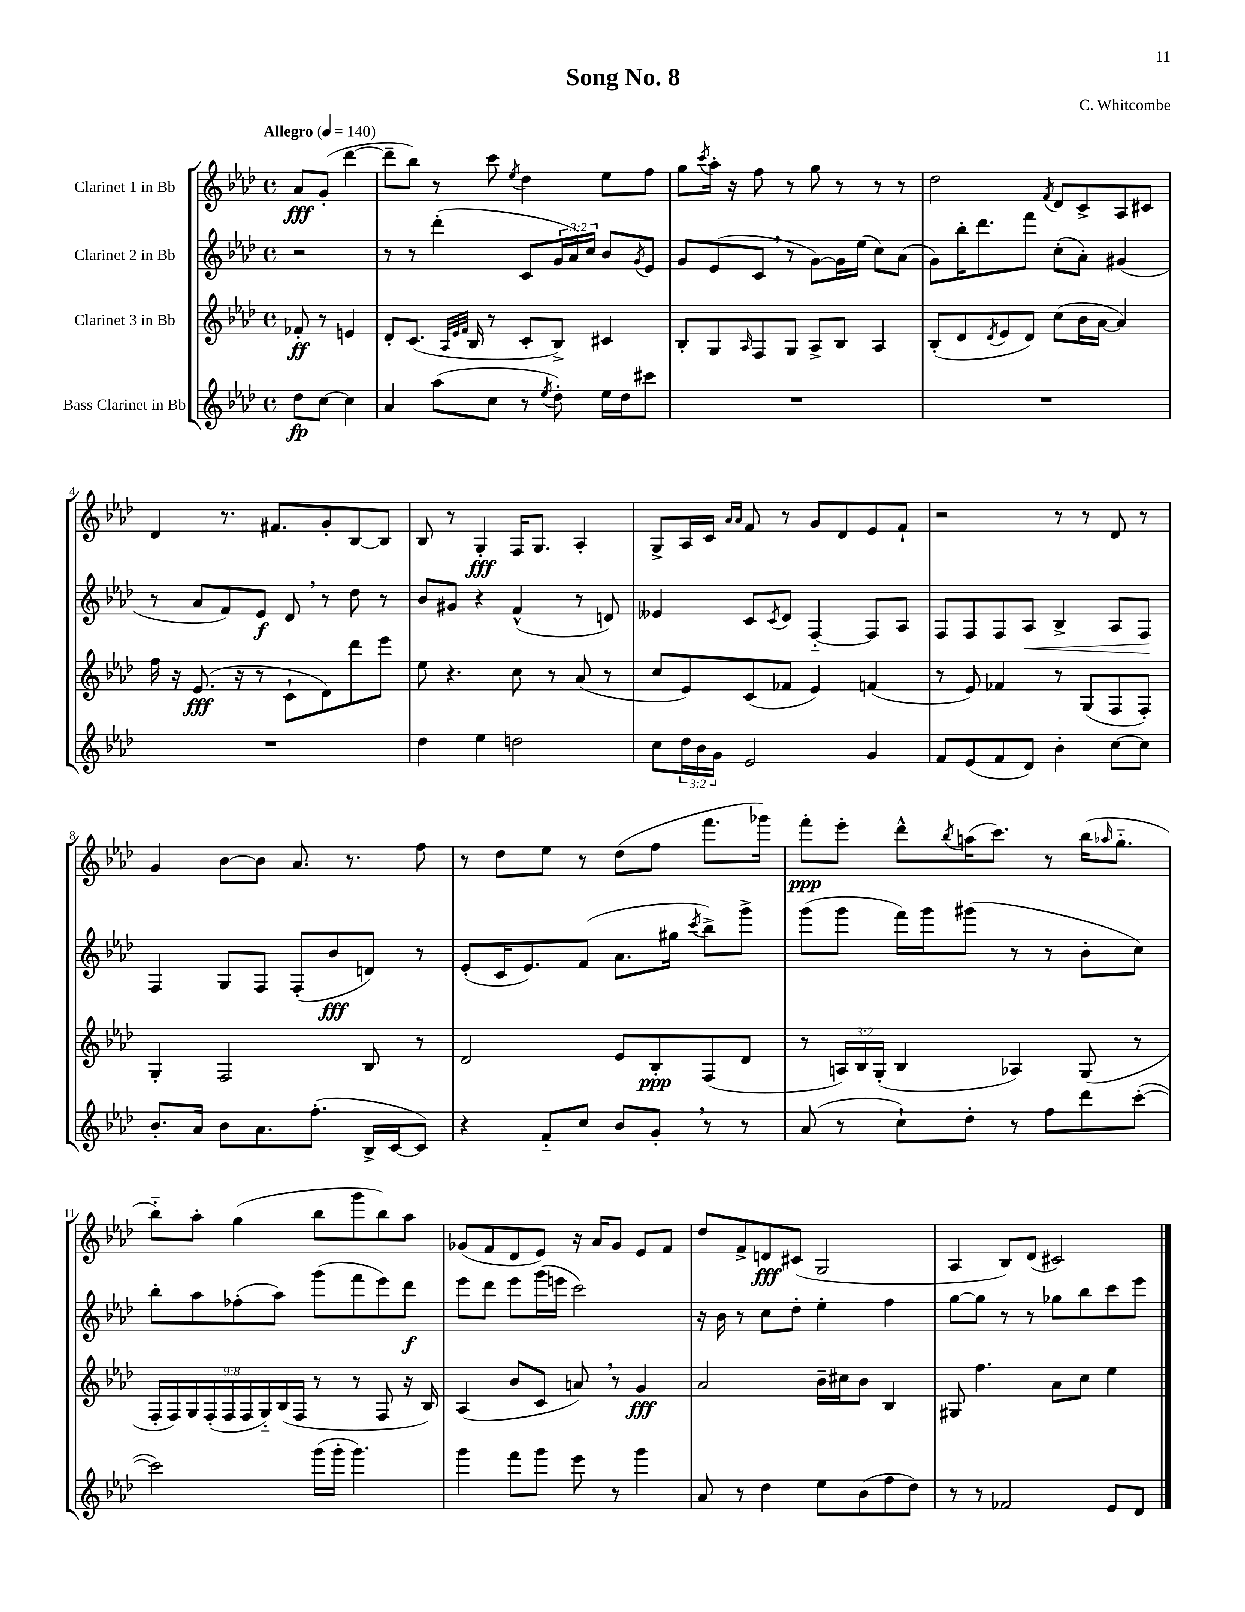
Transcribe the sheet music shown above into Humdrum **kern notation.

**kern	**kern	**kern	**kern
*staff4	*staff3	*staff2	*staff1
*clefG2	*clefG2	*clefG2	*clefG2
*k[b-e-a-d-]	*k[b-e-a-d-]	*k[b-e-a-d-]	*k[b-e-a-d-]
*M4/4	*M4/4	*M4/4	*M4/4
*met(c)	*met(c)	*met(c)	*met(c)
*MM140	*MM140	*MM140	*MM140
8dd-\L	8f-'/	2r	8a-/L
[8cc\J	8r	.	(8g'/J
4cc\]	4e/	.	[4ddd-\
=	=	=	=
4a-/	8d-'/L	8r	8ddd-~\]L
.	(8.c/J	8r	8bb-\J)
(8aa-\L	.	(4ddd-'\	8r
.	32qqA-/LLL	.	.
.	32qqe-/	.	.
.	32qqf/JJJ	.	.
.	16B-/	.	.
8cc\J	8r	.	8ccc\
.	.	.	8qee-/
8r	8c'/L	8c/L	4dd-\
8qee-/	.	.	.
8dd-'\)	8B-^/J)	24g/L	.
.	.	24a-/)	.
.	.	24cc/JJ	.
16ee-\LL	4c#/	8b-/L	8ee-\L
16dd-\J	.	.	.
.	.	8qg/	.
8ccc#\J	.	8e-/J	8ff\J
=	=	=	=
1r	8B-'/L	8g/L	8gg\L
.	.	.	8qccc/
.	8G/	(8e-/	16aa-'\Jk
.	.	.	16r
.	16qqA-/	.	.
.	8F/	8c/J	8ff\
.	8G/J	8r	8r
.	8A-^/L	[8g\L)	8gg\
.	8B-/J	16g\]L	8r
.	.	(16ee-\JJ	.
.	4A-/	8cc\L)	8r
.	.	(8a-\J	8r
=	=	=	=
1r	(8B-'/L	8g\L)	2dd-\
.	8d-/	16bb-'\K	.
.	.	8.ddd-\	.
.	8qd-/	.	.
.	8e-/	.	.
.	8d-/J)	8fff\J	.
.	.	.	8qf/
.	(8cc\L	(8cc'\L	8d-/L
.	16b-\L	8a-'\J)	8c^/
.	[16a-\JJ	.	.
.	4a-/])	(4g#/	8A-/
.	.	.	8c#/J
=	=	=	=
1r	16ff\	8r	4d-/
.	16r	.	.
.	(8.e-/	8a-/L	.
.	.	8f/)	8.r
.	16r	.	.
.	8r	8e-/J	.
.	.	.	8.f#/L
.	8c`\L	8d-/	.
.	8d-\)	8r	8g'/
.	8ddd-\	8dd-\	[8B-/
.	8eee-\J	8r	8B-/]J
=	=	=	=
4dd-\	8ee-\	8b-/L	8B-/
.	4.r	8g#/J	8r
4ee-\	.	4r	4G'/
2dd\	8cc\	(4f^^/	16F/LK
.	.	.	8.G/J
.	8r	.	.
.	(8a-/	8r	4A-'/
.	8r	8d/)	.
=	=	=	=
8cc\L	8cc/L	4e--/	8G^/L
24dd-\L	8e-/)	.	16A-/L
24b-\	.	.	.
.	.	.	16c/JJ
24g\JJ	.	.	.
.	.	.	16qqa-/LL
.	.	.	16qqa-/JJ
2e-/	(8c/	8c/L	8f/
.	.	8qc/	.
.	8f-/J	8d-/J	8r
.	4e-/)	[4F'~/	8g/L
.	.	.	8d-/
4g/	(4f/	8F/]L	8e-/
.	.	8A-/J	8f`/J
=	=	=	=
8f/L	8r	8F/L	2r
(8e-/	8e-/)	8F/	.
8f/	4f-/	8F/	.
8d-/J)	.	8A-/J	.
4b-'\	8r	4B-^/	8r
.	(8G/L	.	8r
[8cc\L	8F/	8A-/L	8d-/
8cc\]J	8F'/J)	8F/J	8r
=	=	=	=
8.b-'/L	4G'/	4F/	4g/
16a-/Jk	.	.	.
8b-\L	2F/	8G/L	[8b-\L
8.a-\	.	8F/J	8b-\]J
.	.	(8F'/L	8.a-/
(8.ff'\J	.	.	.
.	.	8b-/	.
.	.	.	8.r
16B-^/LL	8B-/	8d/J)	.
[16c/J	.	.	.
8c/]J)	8r	8r	8ff\
=	=	=	=
4r	2d-/	(8e-'/L	8r
.	.	16c/K	8dd-\L
.	.	8.e-/)	.
8f'~/L	.	.	8ee-\J
8cc/J	.	(8f/J	8r
8b-/L	8e-/L	8.a-\L	(8dd-\L
8g'/J	8B-'/	.	8ff\J
.	.	16gg#\Jk	.
.	.	8qccc/	.
8r	(8F/	8bb-^\L)	8.fff\L
8r	8d-/J	8ggg^\J	.
.	.	.	16ggg-\Jk)
=	=	=	=
(8a-/	8r	(8ggg\L	8fff'\L
8r	24A/LL)	8ggg\J	8eee-'\J
.	24B-/	.	.
.	(24G'/JJ	.	.
8cc`\L)	4B-/	16fff\LL)	8ddd-^^\L
.	.	16ggg\J	.
.	.	.	8qbb-/
8dd-'\J	.	(8ggg#\J	(16aa\K
.	.	.	8.ccc\J)
8r	4A-/)	8r	.
8ff\L	.	8r	8r
8ddd-\	(8G/	8b-'\L	(16bb-\LK
.	.	.	16qqaa-/
.	.	.	8.gg'~\J
([8ccc'\J	8r	8cc\J)	.
=	=	=	=
2ccc\])	18F'/LL	8bb-'\L	8bb-'~\L)
.	18F/)	.	.
.	18G/	.	.
.	.	8aa-\	8aa-'\J
.	(18F'/	.	.
.	18F/	.	.
.	.	(8ff-'\	(4gg\
.	18F/	.	.
.	18G'~/)	.	.
.	.	8aa-\J)	.
.	(18B-/	.	.
.	18F/JJ	.	.
(16ggg\LL	8r	(8ggg\L	8bb-\L
16ggg'\JJ	.	.	.
4.ggg\)	8r	8fff\	8ggg\
.	8F/	8eee-\)	8bb-\)
.	16r	8ddd-\J	8aa-\J
.	16B-/)	.	.
=	=	=	=
4ggg\	(4A-/	8eee-\L	(8g-/L
.	.	8ddd-\J	8f/
8fff\L	8b-/L	8eee-\L	8d-/
8ggg\J	8c/J	(16ggg\L	8e-/J)
.	.	16eee\JJ	.
8eee-\	8a/)	2ccc\)	16r
.	.	.	16a-/LK
8r	8r	.	8g-/J
4ggg\	4g/	.	8e-/L
.	.	.	8f/J
=	=	=	=
8a-/	2a-/	16r	8dd-/L
.	.	16b-\	.
8r	.	8r	8f^/
4dd-\	.	8cc\L	8d/
.	.	8dd-'\J	(8c#/J
8ee-\L	16b-~\LL	4ee-'\	2G/
.	16cc#\J	.	.
(8b-\	8b-\J	.	.
8ff\	4B-/	4ff\	.
8dd-\J)	.	.	.
=	=	=	=
8r	8G#/	[8gg\L	4A-/
8r	4.ff\	8gg\]J	.
2f-/	.	8r	8B-/L)
.	.	8r	(8d-/J
.	8a-\L	8gg-\L	2c#/)
.	8cc\J	8bb-\	.
8e-/L	4ee-\	8ccc\	.
8d-/J	.	8eee-\J	.
==	==	==	==
*-	*-	*-	*-
